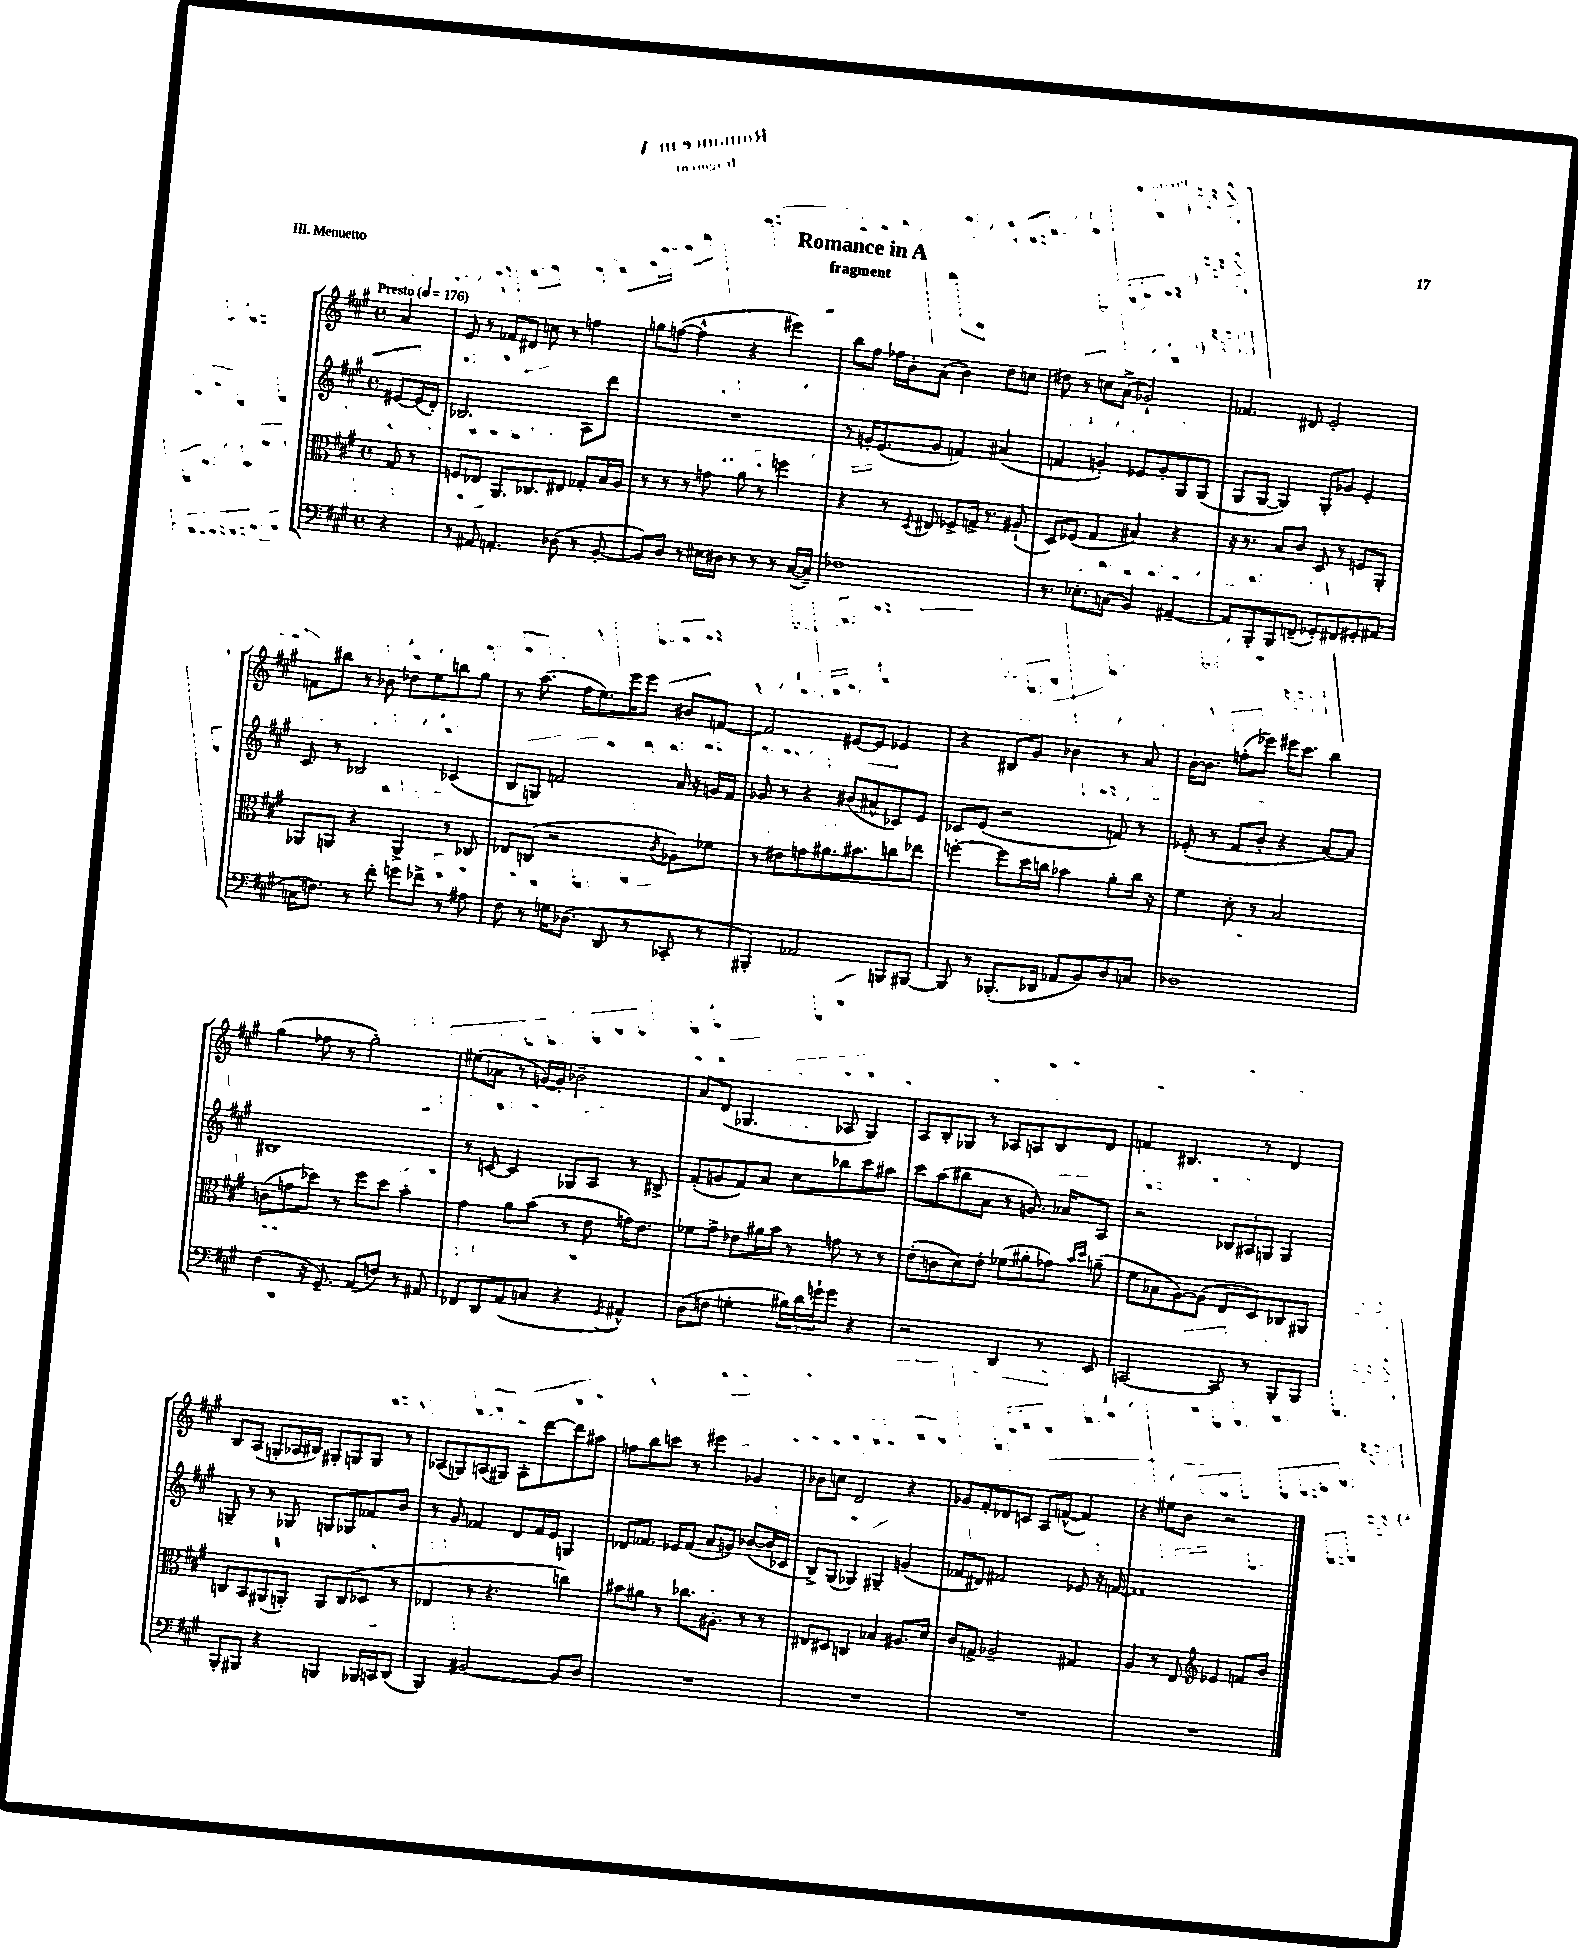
\header { title = "Romance in A" subtitle = "fragment" piece = "III. Menuetto" }
<<
\new StaffGroup <<
\new Staff = "s0" {
    \clef treble \key a \major \defaultTimeSignature \time 4/4 \partial 4 \tempo "Presto" 4 = 176
    a'4 |
    e'8 r8 fes'8 dis'8 c''8 r8 f''4 |
    g''8 f''8~( f''4-^ r4 eis'''4) |
    b''8 fis''8 fes''16 b'16-. a'8( b'4) d''8 c''8 |
    dis''8 r8 c''8 a'8->( ges'2-!) |
    fes'4. dis'8 e'2-. |
    f'8 bis''8 r8 bes'8 des''8 e''8 b''8 gis''8 |
    r8 a''8.( fis''16 e''8.) e'''16 e'''8 bis'8 f'8~ |
    f'2 eis'8~ eis'8 ees'4 |
    r4 bis8 gis'8 bes'4 r8 a'8 |
    b'16~-. b'8. f''8-.( ees'''8) eis'''16 cis'''8. b''4 |
    gis''4( fes''8 r8 gis''2-.) |
    eis''8( aes'8 r8 g'16~) g'16-. bes'2-- |
    a'8 d'8( ges4. aes8 ges4) |
    a8 b8-. ges8 r8 aes8 a8 b8 d'8 |
    f'4 bis4. r8 d'4 |
    b8 a8( g8-. aes16 bis16) gis8-. g8 g8 r8 |
    aes8( g8) a8( gis8) a8-. d'''8~ d'''8 ais''8 |
    f''8 b''8 c'''8 r8 eis'''4 ges'4 |
    bes'8 c''8 d'2 r4 |
    ges'8 fis'8-. des'8 c'8 a8 f'8~-^( f'4) |
    r4 eis''8 b'8 r2 \bar "|." |
}
\new Staff = "s1" {
    \clef treble \key a \major \defaultTimeSignature \time 4/4 \partial 4
    eis'8~ eis'16( d'16-.) |
    bes2. a8 d'''8 |
    R1 |
    r8 g'16-. e'8.( g'8 f'4) ais'4( |
    f'4 g'4-.) ees'8 g'8-. gis8 gis8( |
    gis8 gis8~ gis4) gis8-. ges'8 e'4-. |
    cis'8 r8 bes2 ces'4( |
    b8 g8) f'2 a'16 r16 g'16 f'16 |
    ges'8 r8 r4 bis'8( ais'8-^ ces'8) e'8 |
    ces'8 e'8( r2 f'8) r8 |
    ees'8-.( r8 fis'8 b'8-. r4 a'8~) a'8 |
    bis1 |
    r8 c'8~ c'4 ges8 a8 r8 bis8-> |
    fis'8-.( g'8 fis'8) a'8 cis''8 bes''8 cis'''8 ais''8 |
    cis'''8 a''8( bis''8 a'8 r8 g'8.) aes'16 a8 |
    r2 \tuplet 3/2 { bes8 ais8 g8 } g4 |
    g8-- r8 r8 ges8 g8 ges8 fes'8 b'8 |
    r8 gis'8 fes'4 d'8 fes'16 e'16 g4 |
    des'8 fes'8. ees'16 fes'8( a'8 g'8) bes'8~( bes'16 ces'16 |
    b8->) gis8( ges4) gis4-- g'4( |
    fes'8 dis'8) fis'2 ees'8 r16 f'16~ |
    f'1 \bar "|." |
}
\new Staff = "s2" {
    \clef alto \key a \major \defaultTimeSignature \time 4/4 \partial 4
    gis8 r8 |
    f8 ees8 a,8. ces8. eis8 ges8-. b16 a16 |
    r8 r8 r8 g'8 a'8 r8 f''4 |
    r4 r8 \acciaccatura { d8 } eis8 fes8-> g16-> r8. ais8-!( |
    d8) fes8( gis4 bis4) r4 |
    r16 r8. b8 cis'8 d8 r8 f8 a,8-. |
    aes,8 a,8 r4 a,4-> r8 ces8 |
    ees8 c8( r2 \acciaccatura { cis'8 } aes8) fes'8 |
    r8 eis'8 g'8 ais'8. bis'8. c''8 ees''8 |
    f''4~-. f''8 d''16 c''16 bes'4 a'8-. c''16 r16 |
    fis'4 d'8-. r8 b2 |
    c'8( g'8 des''8) r8 fis''8 des''8 b'4-. |
    gis'4 a'8 b'8( r8 e'8 g'16) e'8. |
    fes'8 gis'8-> ees'8 ais'16 b'16 r8 g'8 r8 r8 |
    e'8-.( c'8 d'8) e'8-. fes'8( ais'8-. ges'8) \grace { b'16 d''16 } a'8--( |
    fis'8 bes8 a8~) a8( e8 d8) ces8 ais,8 |
    c8 b,8 ais,8( a,8-.) a,8 c8( des8 r8 |
    ees4 r8 r4. c''4) |
    bis'8 ais'8 r8 ces''8. ais8.-. r8 r8 |
    eis8 dis8 c4 bes4 ais8. d'16 |
    cis'8 g8-> aes2-- gis4 |
    a4 r8 e8 \clef treble ees'4 f'8 b'8 \bar "|." |
}
\new Staff = "s3" {
    \clef bass \key a \major \defaultTimeSignature \time 4/4 \partial 4
    r4 |
    r8 ais,8 a,4.-. des8( r8 b,8~-. |
    b,8) d8 r8 eis16 dis16 r8 r8 r8 cis16~( cis16--) |
    fes1 |
    r8. ees8.-. c8( b,4) ais,4~-- |
    ais,8 b,,8-. b,,8 f,8--( ges,8-.) fis,8 gis,8-. ais,8( |
    c16 f8.) r8 fis'8-. g'8 fes'8-> r8 ais8 |
    fis8 r8 g16 des8.( d,8 r8 ces,8-. r8 |
    bis,,4-.) aes,2 b,,8 bis,,8~ |
    bis,,8 r8 bes,,8.-.( des,16 aes,8 b,8) d8 c8 |
    des1 |
    fis4( r16 gis,8.--) a,8( f8) r8 ais,8 |
    fes,8 d,8 a,8( c8 r4 \acciaccatura { gis,8 } ais,4-^) |
    d8( f8 g4-. \tuplet 3/2 { bis16) d'16 g'16-! } g'8 r4 |
    r2 d,4 r8 e,8 |
    c,2~ c,8 r8 b,,8-. b,,8 |
    b,,8-. bis,,8 r4 b,,4 bes,,16 c,16 d,8( |
    b,,4) bis,2~ bis,8 d8 |
    R1 |
    R1 |
    R1 |
    R1 \bar "|." |
}
>>
>>
\layout { \context { \Score \remove "Bar_number_engraver" } }
